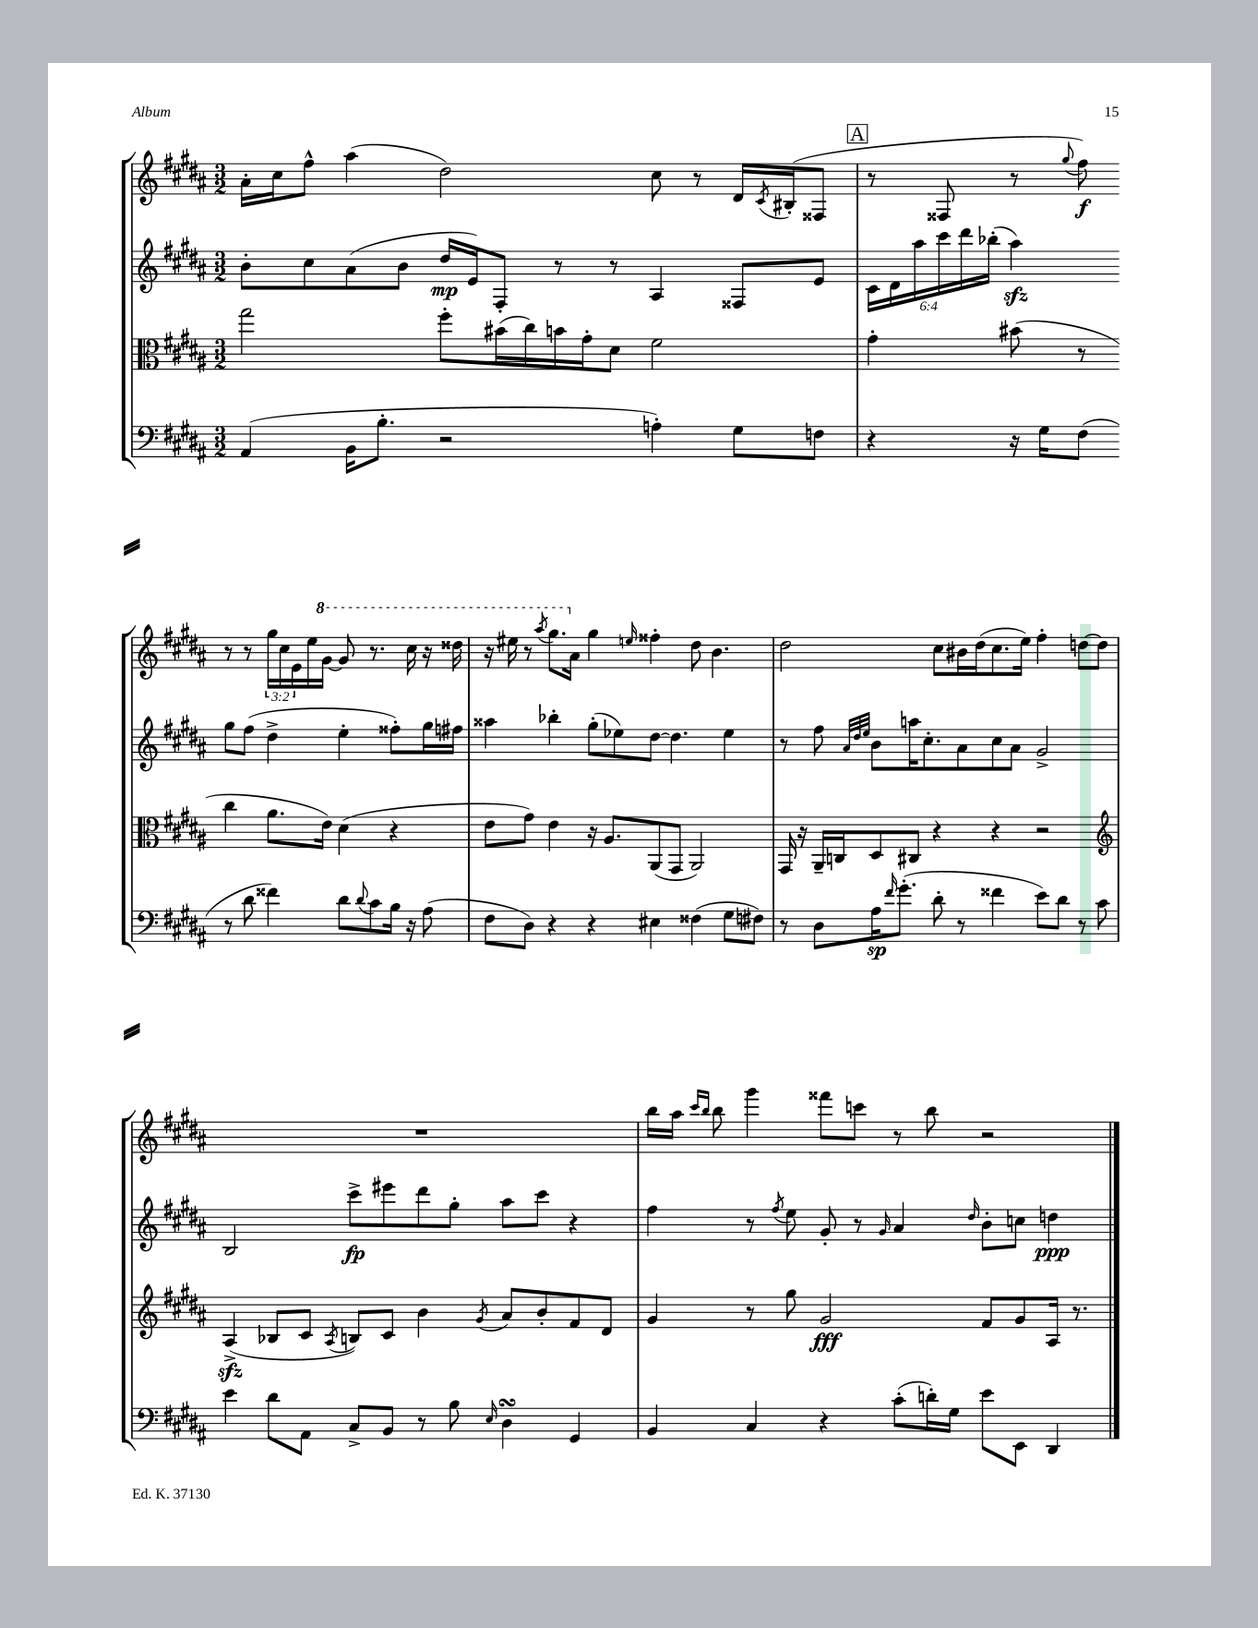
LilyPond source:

<<
\new StaffGroup <<
\new Staff = "s0" {
    \clef treble \key b \major \numericTimeSignature \time 3/2 \override Staff.TupletNumber.text = #tuplet-number::calc-fraction-text
    ais'16-. cis''16 fis''8-^ ais''4( dis''2) cis''8 r8 dis'16 \acciaccatura { cis'8 } bis16-.( fisis8 |
    \mark \markup { \box "A" } r8 fisis8 r8 \appoggiatura { gis''8 } fis''8\f) r8 r8 \tuplet 3/2 { gis''16 cis''16 e'16 } e''16 \ottava #1 gis''16~ gis''8 r8. cis'''16 r16 disis'''16 |
    r16 eis'''16 r8 \acciaccatura { ais'''8 } gis'''8. \ottava #0 ais'16 gis''4 \grace { e''!16 } fisis''4-. dis''8 b'4. |
    dis''2 cis''8 bis'16 dis''16( cis''8. e''16) fis''4-. d''8~ d''8 |
    R1. |
    b''16 ais''16 \grace { cis'''16 b''16 } b''8 gis'''4 fisis'''8 c'''8 r8 b''8 r2 \bar "|." |
}
\new Staff = "s1" {
    \clef treble \key b \major \numericTimeSignature \time 3/2 \override Staff.TupletNumber.text = #tuplet-number::calc-fraction-text
    b'8-. cis''8 ais'8( b'8 dis''16\mp e'16) fis8-. r8 r8 ais4 fisis8 e'8 |
    \mark \markup { \box "A" } \tuplet 6/4 { cis'16 dis'16 ais''16 cis'''16 dis'''16 bes''16-.( } ais''4\sfz) gis''8 fis''8( dis''4-> e''4-. fisis''8-.) gis''16 fis''16 |
    aisis''4 bes''4-. gis''8-.( ees''8) dis''8~ dis''4. ees''4 |
    r8 fis''8 \grace { ais'32 dis''32 e''32 } b'8 a''16 cis''8.-. ais'8 cis''8 ais'8 gis'2-> |
    b2 cis'''8->\fp eis'''8 dis'''8 gis''8-. ais''8 cis'''8 r4 |
    fis''4 r8 \acciaccatura { fis''8 } e''8 gis'8-. r8 \grace { gis'16 } ais'4 \grace { dis''16 } b'8-. c''8 d''4\ppp \bar "|." |
}
\new Staff = "s2" {
    \clef alto \key b \major \numericTimeSignature \time 3/2
    gis''2 fis''8-. bis'16( cis''16) b'16 gis'16-. dis'8 fis'2 |
    \mark \markup { \box "A" } gis'4-. bis'8( r8 cis''4 ais'8. e'16) dis'4( r4 |
    e'8 gis'8) e'4 r16 ais8. ais,8( gis,8 ais,2) |
    gis,16 r16 ais,16-- c16 dis8 cis8 r4 r4 r2 |
    \clef treble ais4->\sfz( bes8 cis'8 \acciaccatura { ais8 } b8) cis'8 b'4 \acciaccatura { gis'8 } ais'8 b'8-. fis'8 dis'8 |
    gis'4 r8 gis''8 gis'2\fff fis'8 gis'8 ais16 r8. \bar "|." |
}
\new Staff = "s3" {
    \clef bass \key b \major \numericTimeSignature \time 3/2
    ais,4( b,16 b8.-. r2 a4-.) gis8 f8 |
    \mark \markup { \box "A" } r4 r16 gis16 fis8( r8 dis'8 fisis'4) dis'8 \appoggiatura { dis'8 } cis'8 b16 r16 ais8( |
    fis8 dis8) r4 r4 eis4 fisis4( gis8 fis8) |
    r8 dis8 ais16\sp \grace { fis'16 } gis'8.-.( dis'8-. r8 fisis'4 e'8) dis'8 r8 cis'8 |
    e'4 dis'8 ais,8 cis8-> b,8 r8 b8 \grace { e16 } dis4\turn gis,4 |
    b,4 cis4 r4 cis'8-.( d'16-.) gis16 e'8 e,8 dis,4 \bar "|." |
}
>>
>>
\layout { \context { \Score \remove "Bar_number_engraver" } }
